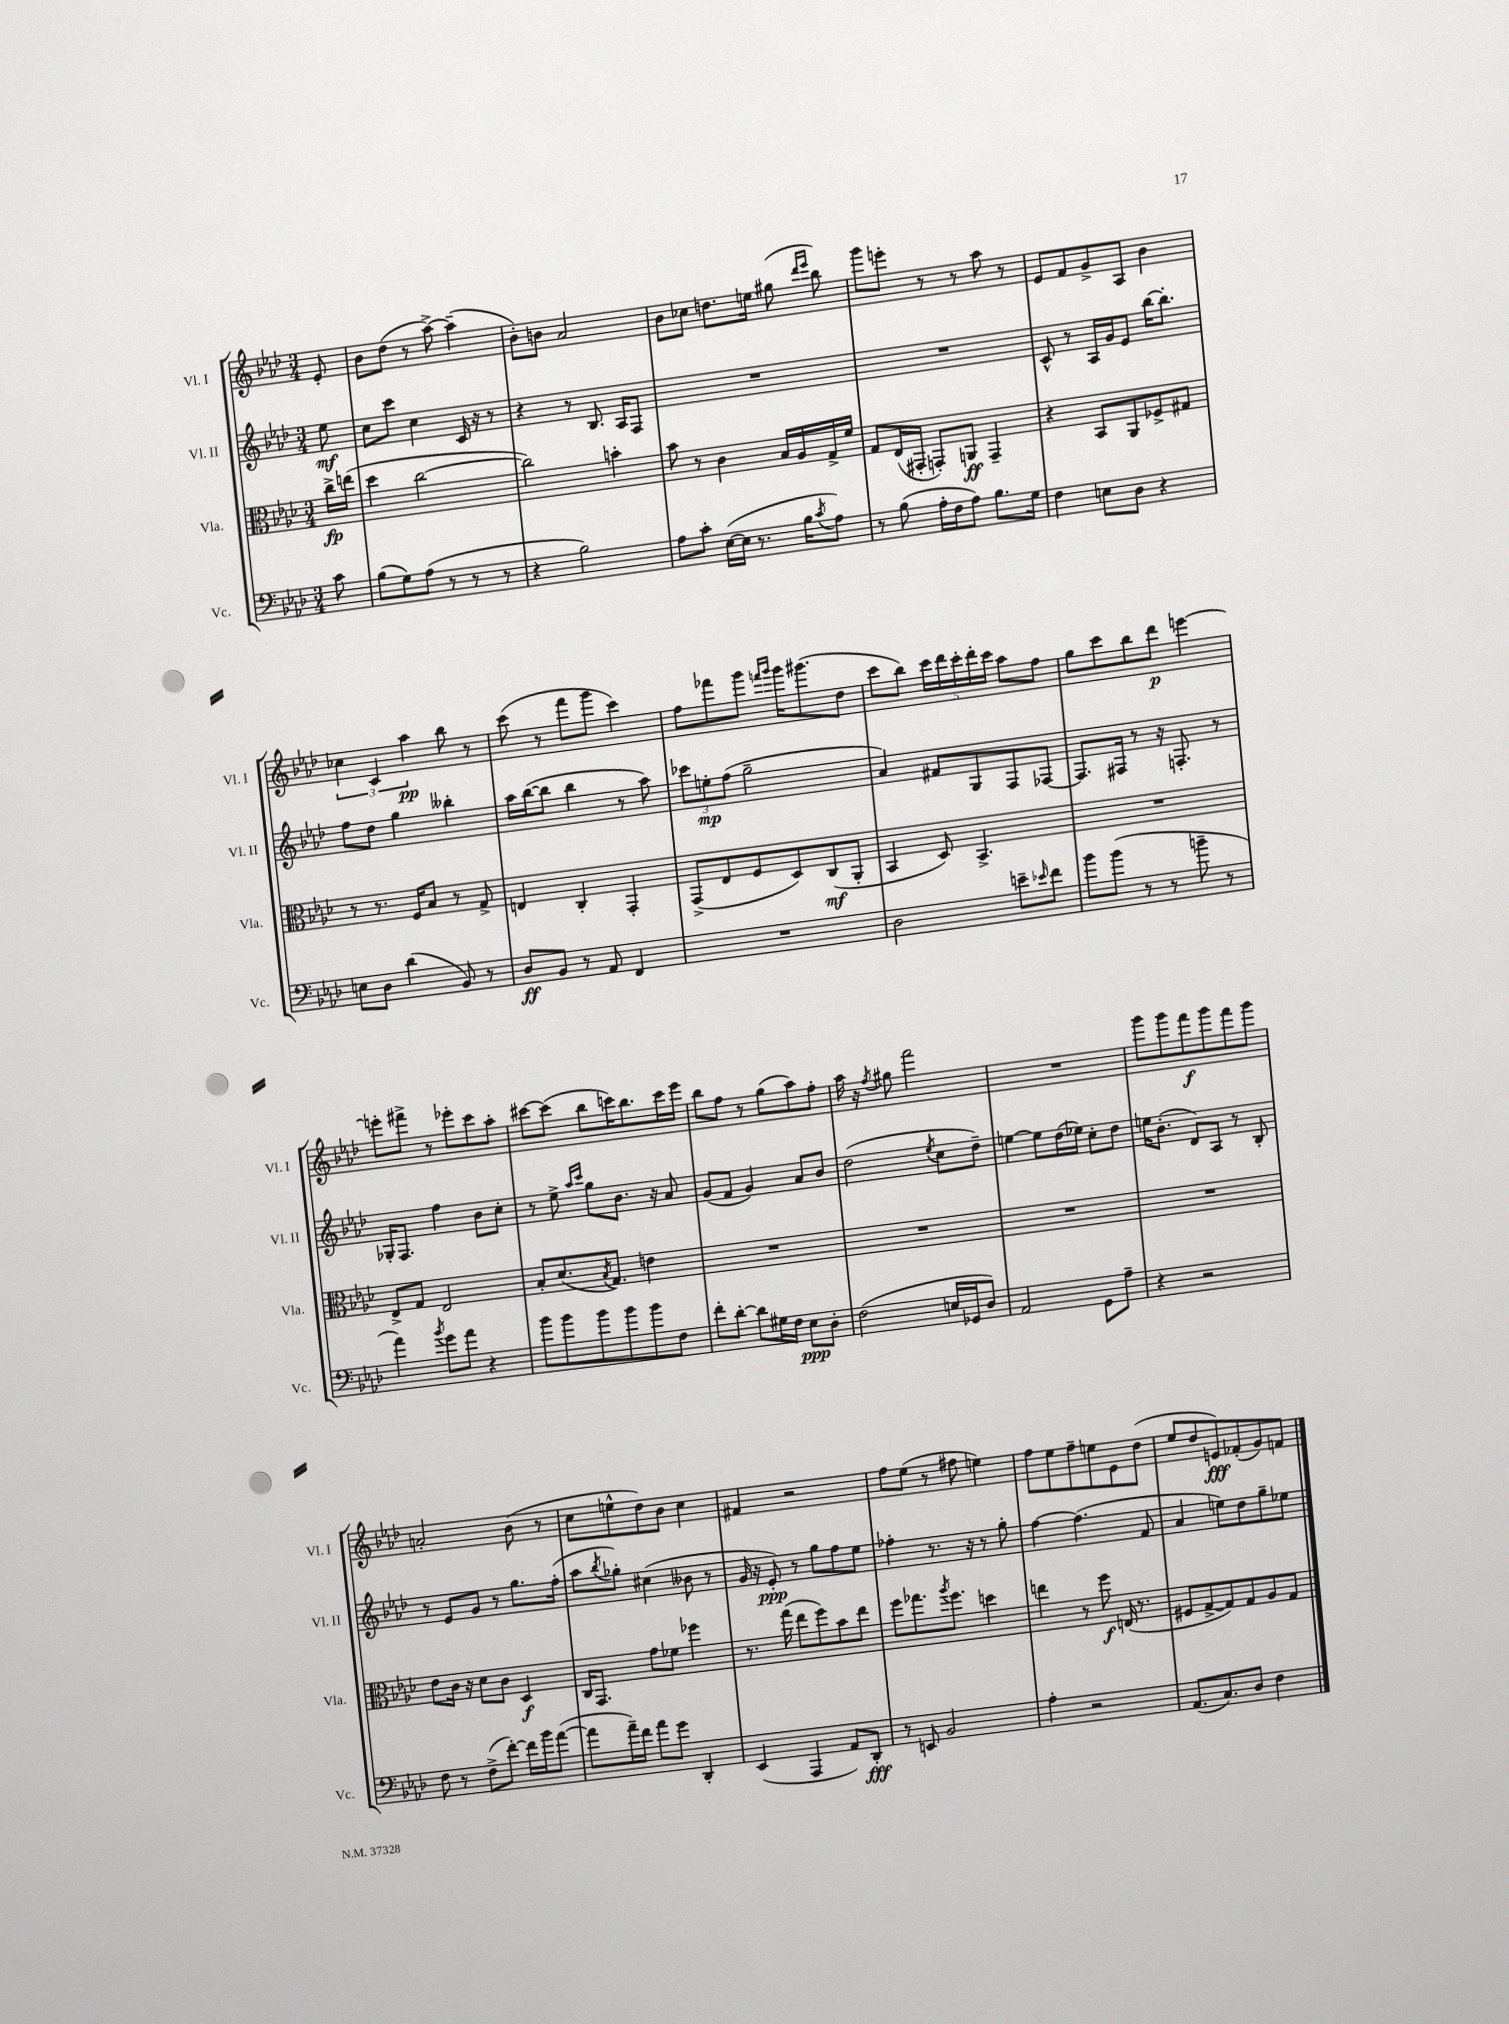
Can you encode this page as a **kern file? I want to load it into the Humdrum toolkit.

**kern	**kern	**kern	**kern
*staff4	*staff3	*staff2	*staff1
*clefF4	*clefC3	*clefG2	*clefG2
*k[b-e-a-d-]	*k[b-e-a-d-]	*k[b-e-a-d-]	*k[b-e-a-d-]
*M3/4	*M3/4	*M3/4	*M3/4
8c	16cc^	8ee-	8e-'
.	(16ee	.	.
=	=	=	=
(8B-	4dd-	8cc	8b-
8G)	.	8ccc	(8dd-
(8A-	[2cc	4cc	8r
8r	.	.	[8aa-^)
8r	.	16c	(4aa-~]
.	.	16r	.
8r	.	8r	.
=	=	=	=
4r	2cc])	4r	8b-')
.	.	.	8b
2B-)	.	8r	2a-
.	.	8.B-	.
.	4b'	.	.
.	.	16A-	.
.	.	8F	.
=	=	=	=
8A-	8b-	2.r	8b-
8c'	8r	.	8cc-
([16E-	4c	.	8.dd
16E-]	.	.	.
8.r	.	.	.
.	.	.	16ee
.	16B-	.	(8gg#
16B-	16A-	.	.
.	.	.	16qqddd-
8qc	.	.	16qqeee-
8A-)	16G^	.	8bb-)
.	16f	.	.
=	=	=	=
8r	8G	2.r	8ggg
(8B-	(16E-	.	8eee'
.	16GG#'	.	.
16A-'	8GG')	.	8r
16F	.	.	.
8A-)	8AA	.	8r
8.B-	4GG~	.	8aa-
.	.	.	8r
16G	.	.	.
=	=	=	=
4F	4r	8c^^	8e-
.	.	8r	8f
8E	8BB-	16A-	8g^
.	.	16g	.
8D-	8AA-	8e-	8A-
4r	8F-^	[16bb-	4b-
.	.	8.bb-']	.
.	8G#	.	.
=	=	=	=
8E	8r	8ff	6cc-
8D-	8.r	8dd-	.
.	.	.	6c
(4d-	.	4gg	.
.	16F	.	.
.	.	.	6aa-
.	8B-	.	.
8BB-)	8r	4bb--'	8bb-
8r	8G^	.	8r
=	=	=	=
8D-	4E	16aa-	(8ccc
.	.	([16bb-	.
8BB-	.	8bb-]	8r
8r	4C'	4bb-	8fff
8AA-	.	.	8ggg
4FF	4GG'	8r	4ccc)
.	.	8aa-)	.
=	=	=	=
2.r	(8GG^	12ccc-	8ff
.	.	12ee'	.
.	8E-	.	8fff-
.	.	(12ff	.
.	8F	2gg~	8ggg
.	.	.	16qqfff
.	.	.	16qqggg
.	8D-)	.	16ggg
.	.	.	(8.ggg#
.	(8C	.	.
.	8AA-'	.	8dd-
=	=	=	=
2D-	4BB-	4a-)	8ccc
.	.	.	8bb-)
.	8D-)	8f#	20ccc
.	.	.	20ddd-
.	.	.	20ccc'
.	4.BB-^	8G	.
.	.	.	20ddd-'
.	.	.	20ccc
8e~	.	8F	8aa-
16qqe-	.	.	.
8f	.	[8F-	8ff
=	=	=	=
8b-	2.r	8.F-]	8gg
(8b-	.	.	8ccc
.	.	16F#	.
8r	.	8r	8bb-
8r	.	16r	8ddd-
.	.	8.F'	.
8b~	.	.	[4eee
8r	.	8r	.
=	=	=	=
4a-)	8E-^	16G-'	8eee']
.	.	8.F	.
.	8G	.	8fff#^
8qb-	.	.	.
8g	2E-	4ff	8r
8a-	.	.	8eee-'
4r	.	8b-	8ccc
.	.	8cc'	8aa-'
=	=	=	=
8b-	8B-'	8r	[8ccc#
8b-	(8.d-	8ee-^	(8ccc#]
.	.	16qqaa-	.
.	.	16qqccc	.
8b-	.	8gg	8bb-
.	8qB-	.	.
.	8.G)	.	.
8b-	.	8.b-	16ccc)
.	.	.	8.bb-
8b-	4e	.	.
.	.	16r	.
8F	.	8a-	16ccc
.	.	.	16eee-
=	=	=	=
8f'	2.r	(8g	8bb-
[8d-'	.	8f	8ff
8d-]	.	4g)	8r
16G#	.	.	(8gg
16F	.	.	.
8E-	.	8a-	8aa-)
8D-'	.	8b-	8ff'
=	=	=	=
(2F	2.r	(2dd-	16aa-
.	.	.	16r
.	.	.	8qff
.	.	.	8gg#
.	.	.	2fff
.	.	8qee-	.
16E	.	8cc	.
16GG-	.	.	.
8D-)	.	8dd-~)	.
=	=	=	=
2AA-	2.r	[4ee	2.r
.	.	8ee]	.
.	.	(16dd-	.
.	.	16ee-)	.
8GG	.	8cc'	.
8A-~	.	8dd-	.
=	=	=	=
4r	2.r	16ee	8ggg
.	.	(8.b-'	.
.	.	.	8ggg
2r	.	8d-)	8fff
.	.	8A-	8ggg
.	.	8r	8fff
.	.	8B-'	8ggg
=	=	=	=
8F	8e-	8r	2a'
8r	16c	8e-	.
.	16r	.	.
(8F^	8d-	8g	.
[8f')	8c	8r	.
16f]	4D-	8.gg	(8b-
16b-	.	.	.
([8a-	.	.	8r
.	.	(16ff'	.
=	=	=	=
8a-]	16C	8aa-	8cc
.	8.GG	.	.
.	.	8qbb-	.
16a-~)	.	8gg-')	8ee^^
16f	.	.	.
8a-	8g	(4cc#	8dd-)
8g	8f-	.	8b-
4DD-'	4ff-	8b--	4cc
.	.	8r	.
=	=	=	=
(4EE-	8.r	16g	4f#
.	.	16r	.
.	.	8e-')	.
.	(16gg	.	.
4AAA-	8ee-	8r	2r
.	8ff)	8gg	.
8AA-)	8b-	8ff	.
8DD-'	8ee-	8ee-	.
=	=	=	=
8r	8ff	4ff-'	8ff
8EE	8.gg-	.	(8ee-
2BB-	.	8.r	8r
.	8qaa-	.	.
.	8.ff	.	.
.	.	.	8ff#
.	.	16r	.
.	4dd	8r	4ee)
.	.	8gg'	.
=	=	=	=
4A-'	4ee	[4ff	8ff
.	.	.	8ee-
2r	8r	(4.ff]	8ff~
.	8ff	.	8ee
.	(16E	.	8e-
.	8.r	.	.
.	.	8f	(8dd-
=	=	=	=
(8.AA-	8F#	4a-	8ee-
.	[8G^	.	8dd-
8.C)	.	.	.
.	8G])	8ee)	8e)
8D-	8G	8dd-	(8f-'
4F	8A-	8gg~	8g)
.	8G	8ee-	8f
==	==	==	==
*-	*-	*-	*-
